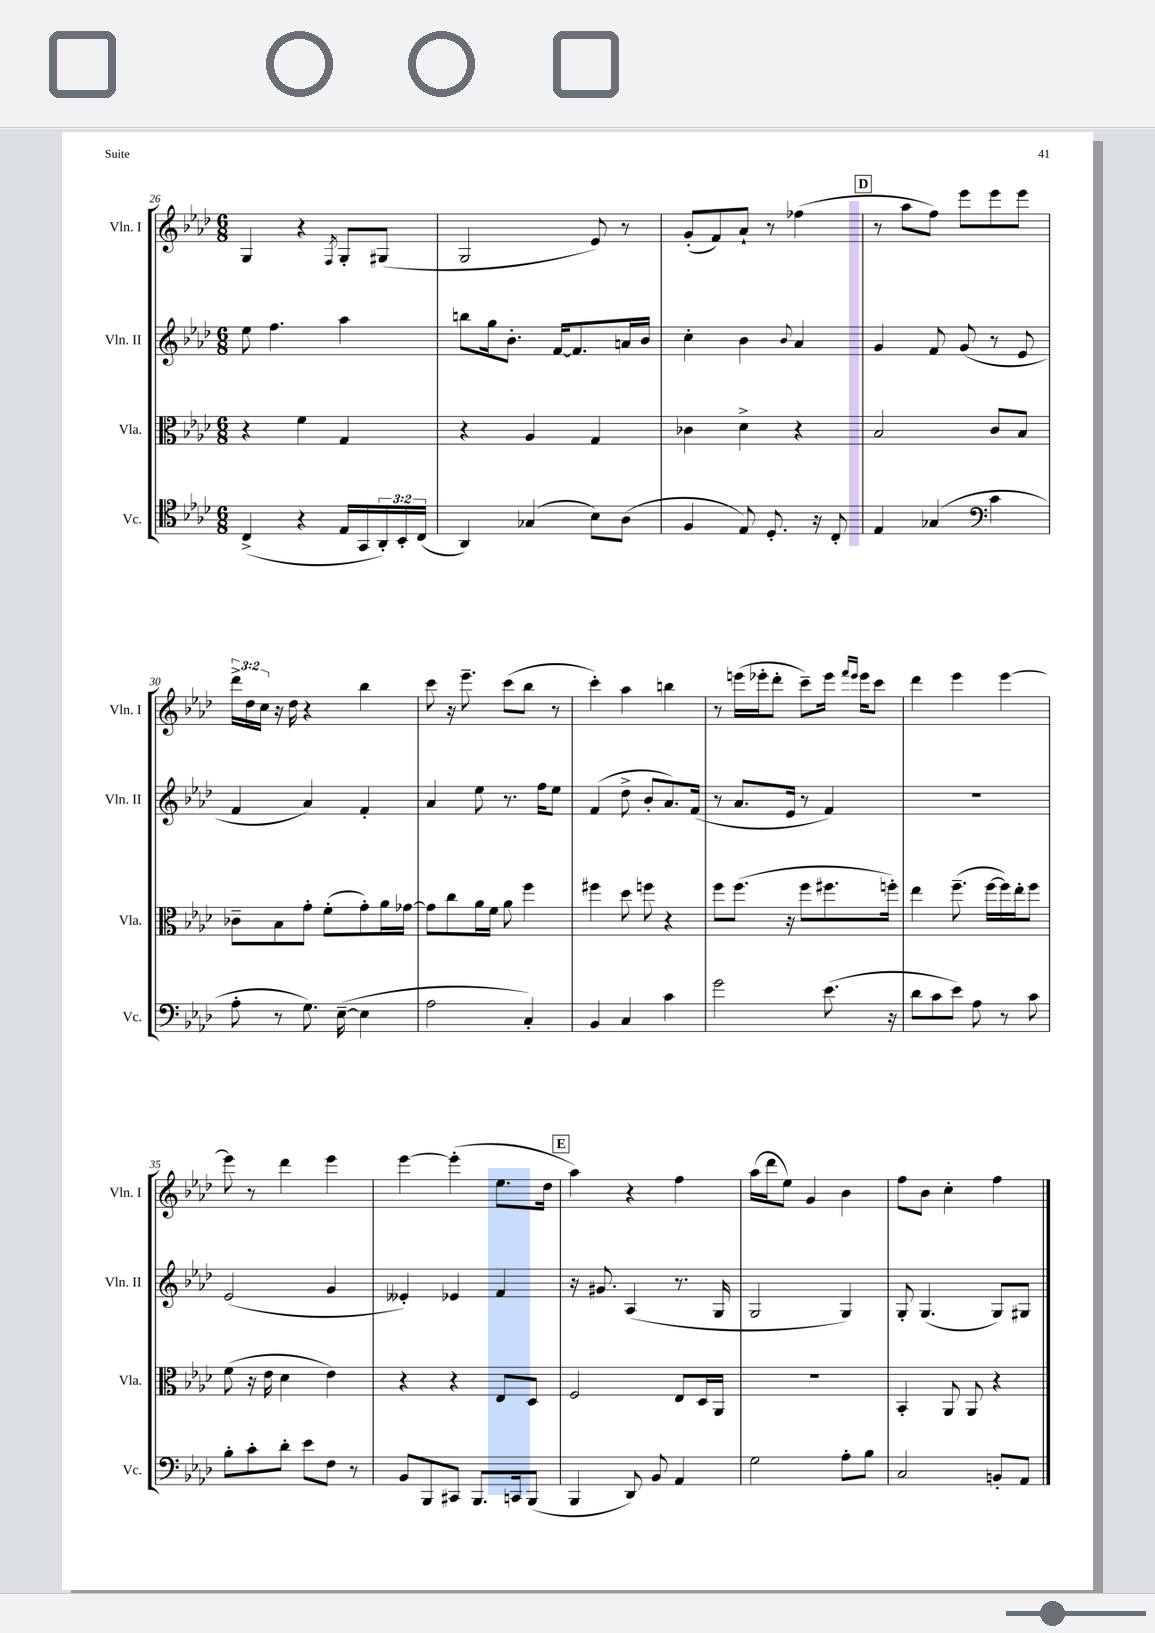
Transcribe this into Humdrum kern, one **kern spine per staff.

**kern	**kern	**kern	**kern
*part4	*part3	*part2	*part1
*staff4	*staff3	*staff2	*staff1
*I"Vc.	*I"Vla.	*I"Vln. II	*I"Vln. I
*I'Vc.	*I'Vla.	*I'Vln. II	*I'Vln. I
*clefC4	*clefC3	*clefG2	*clefG2
*k[b-e-a-d-]	*k[b-e-a-d-]	*k[b-e-a-d-]	*k[b-e-a-d-]
*M6/8	*M6/8	*M6/8	*M6/8
=26	=26	=26	=26
(4C^/	4r	8ee-\	4G/
.	.	4.ff\	.
4r	4f\	.	4r
.	.	.	8qF/
16E-/LL	4G/	4aa-\	8G'/L
16GG/	.	.	.
24AA-'/)	.	.	(8G#X/J
24BB-'/	.	.	.
(24C/JJ	.	.	.
=27	=27	=27	=27
4AA-/)	4r	8bbn\L	2G/
.	.	16gg\k	.
.	.	8.b-'\J	.
(4G-X/	4A-/	.	.
.	.	[16f/KL	.
.	.	8.f/]	.
8B-\L)	4G/	.	8e-/)
(8A-\J	.	16an/L	8r
.	.	16b-/JJ	.
=28	=28	=28	=28
4F/	4c-X\	4cc'\	(8g'/L
.	.	.	8f/)
8E-/)	4d-^\	4b-\	8a-`/J
8.D-'/	.	.	8r
.	.	8qqb-/	.
.	4r	4a-/	(4ff-X\
16r	.	.	.
8C'/	.	.	.
!!LO:REH:place=s1:t=D
=29	=29	=29	=29
4E-/	2B-/	4g/	8r
.	.	.	8aa-\L
(4G-X/	.	8f/	8ff\J)
.	.	(8g/	8eee-\L
*clefF4	*	*	*
4c\	8c/L	8r	8eee-\
.	8B-/J	8e-/	8eee-\J
!!LO:LB:g=z
=30	=30	=30	=30
8A-'\	8c-X~\L	4f/	24ddd-^\LL
.	.	.	24dd-\
.	.	.	24cc\JJ
8r	8B-\	.	16r
.	.	.	16dd-\
8.G\)	8g'\J	4a-/)	4r
.	(8f'\L	.	.
([16E-~\	.	.	.
4E-\]	8g'\)	4f'/	4bb-\
.	16a-\L	.	.
.	[16g-X\JJ	.	.
=31	=31	=31	=31
2A-\	8g-\L]	4a-/	8ccc\
.	8cc\	.	16r
.	.	.	8.eee-~\
.	16a-\L	8ee-\	.
.	16f\JJ	.	.
.	8a-\	8.r	(8ccc\L
4C'/)	4ff\	.	8bb-\J
.	.	16ff\KL	.
.	.	8ee-\J	8r
=32	=32	=32	=32
4BB-/	4ff#X\	(4f/	4ccc'\)
4C/	8dd-\	8dd-^\	4aa-\
.	8ffn\	8b-'/L	.
4c\	4r	8.a-/)	4bbn\
.	.	(16f/Jk	.
=33	=33	=33	=33
2g\	8ff\L	8r	8r
.	(8.ff\J	8.a-/L	(16eeen\LL
.	.	.	16eee-X'\J
.	.	.	8ddd-'\J
.	16r	16e-/Jk	.
.	8ff\L	8r	8ccc~\L)
(8.e-\	8.ff#X\	4f/)	16eee-\Jk
.	.	.	16qqfff/LL
.	.	.	16qqeee-/JJ
.	.	.	16eee-\KL
.	.	.	8ccc\J
16r	16ffn'\Jk)	.	.
=34	=34	=34	=34
8d-\L	4ee-\	2.r	4ddd-\
8c\	.	.	.
8e-\J)	(8.ff~\	.	4eee-\
8A-\	.	.	.
.	[16ff\LL	.	.
8r	16ff\])	.	[4eee-\
.	16ee-'\J	.	.
8c\	8ff\J	.	.
!!LO:LB:g=z
=35	=35	=35	=35
8B-'\L	(8f\	(2e-/	8eee-\]
8c'\	16r	.	8r
.	16e-\	.	.
8d-'\J	4d-\	.	4ddd-\
8e-\L	.	.	.
8F\J	4e-\)	4g/	4eee-\
8r	.	.	.
=36	=36	=36	=36
8BB-/L	4r	4e--X'/)	[4eee-\
8BBB-/	.	.	.
8CC#X/J	4r	4e-X/	(4eee-'\]
8.BBB-/L	.	.	.
.	8E-/L	4f/	8.ee-\L
16CCn/k	.	.	.
(8BBB-/J	8D-/J	.	.
.	.	.	16dd-\Jk
!!LO:REH:place=s1:t=E
=37	=37	=37	=37
4BBB-/	2F/	16r	4aa-\)
.	.	8.g#X/	.
8DD-/)	.	(4A-/	4r
8BB-/	.	.	.
4AA-/	8E-/L	8.r	4ff\
.	16D-/L	.	.
.	16AA-/JJ	16G/	.
=38	=38	=38	=38
2G\	2.r	2G/	(16aa-\LL
.	.	.	16ddd-\J
.	.	.	8ee-\J)
.	.	.	4g/
8A-'\L	.	4G/)	4b-\
8B-\J	.	.	.
=39	=39	=39	=39
2C/	4BB-'/	8G'/	8ff\L
.	.	(4.G/	8b-\J
.	8AA-/	.	4cc'\
.	8AA-/	.	.
8BBn'/L	4r	8G/L)	4ff\
8AA-/J	.	8G#X/J	.
==	==	==	==
*-	*-	*-	*-
